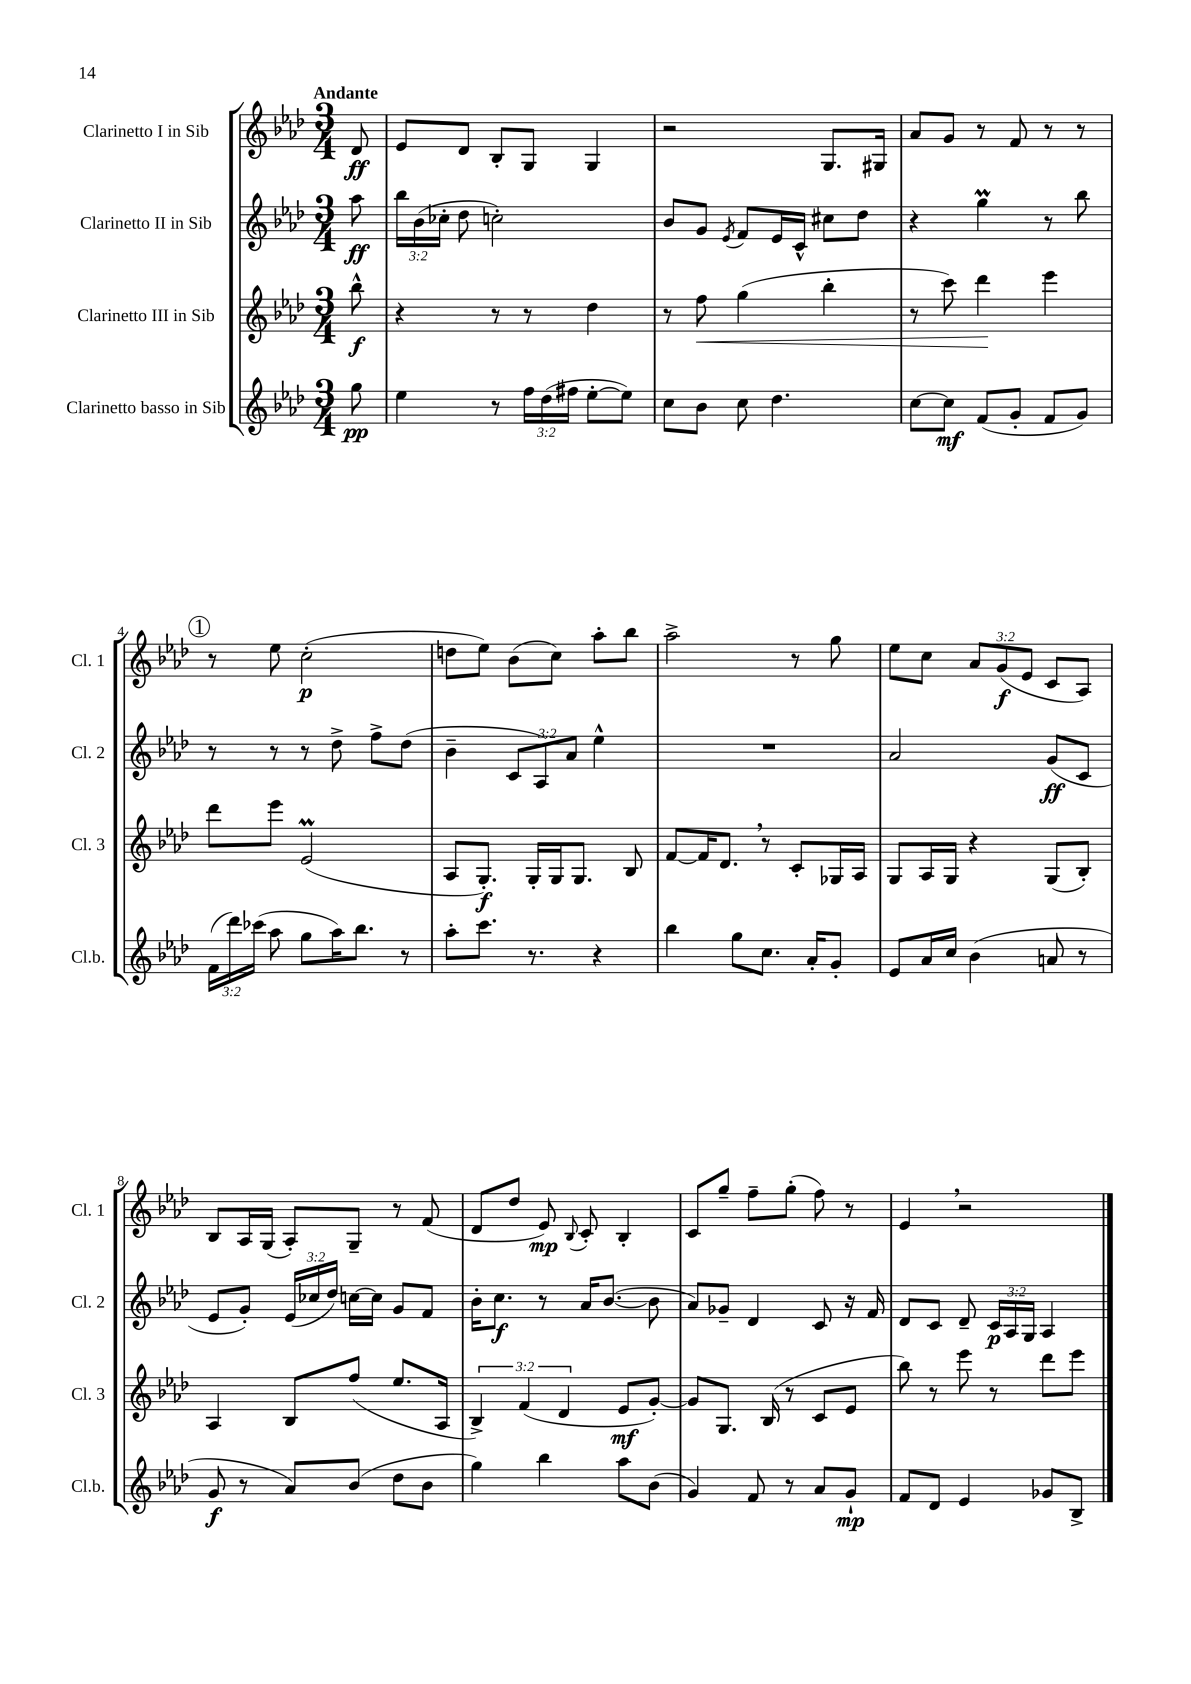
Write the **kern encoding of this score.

**kern	**kern	**kern	**kern
*staff4	*staff3	*staff2	*staff1
*clefG2	*clefG2	*clefG2	*clefG2
*k[b-e-a-d-]	*k[b-e-a-d-]	*k[b-e-a-d-]	*k[b-e-a-d-]
*M3/4	*M3/4	*M3/4	*M3/4
8gg	8bb-^^	8aa-	8d-
=	=	=	=
4ee-	4r	24bb-	8e-
.	.	(24b-	.
.	.	24cc-'	.
.	.	8dd-	8d-
8r	8r	2cc')	8B-'
24ff	8r	.	8G
(24dd-	.	.	.
24ff#	.	.	.
[8ee-'	4dd-	.	4G
8ee-])	.	.	.
=	=	=	=
8cc	8r	8b-	2r
8b-	8ff	8g	.
.	.	8qe-	.
8cc	(4gg	8f	.
4.dd-	.	16e-	.
.	.	16c^^	.
.	4bb-'	8cc#	8.G
.	.	8dd-	.
.	.	.	16G#
=	=	=	=
[8cc	8r	4r	8a-
8cc]	8ccc)	.	8g
(8f	4ddd-	4gg	8r
8g'	.	.	8f
8f	4eee-	8r	8r
8g)	.	8bb-	8r
=	=	=	=
(24f	8ddd-	8r	8r
24ddd-)	.	.	.
(24ccc-	.	.	.
8aa-	8eee-	8r	8ee-
8gg	(2e-	8r	(2cc'
16aa-)	.	8dd-^	.
8.bb-	.	.	.
.	.	8ff^	.
8r	.	(8dd-	.
=	=	=	=
8aa-'	8A-	4b-~	8dd
8.ccc	8.G')	.	8ee-)
.	.	12c	(8b-
8.r	16G'	.	.
.	.	12A-)	.
.	16G	.	8cc)
.	.	12a-	.
.	8.G	.	.
4r	.	4ee-^^	8aa-'
.	8B-	.	8bb-
=	=	=	=
4bb-	[8f	2.r	2aa-^
.	16f]	.	.
.	8.d-	.	.
8gg	.	.	.
8.cc	8r	.	.
.	8c'	.	8r
16a-'	.	.	.
8g'	16G-	.	8gg
.	16A-	.	.
=	=	=	=
8e-	8G	2a-	8ee-
16a-	16A-	.	8cc
16cc	16G	.	.
(4b-	4r	.	12a-
.	.	.	(12g
.	.	.	12e-
8a	(8G	(8g	8c
8r	8B-')	8c	8A-)
=	=	=	=
8g	4A-	8e-	8B-
8r	.	8g')	16A-
.	.	.	(16G
8a-)	8B-	(24e-	8A-')
.	.	24cc-	.
.	.	24dd-)	.
(8b-	(8ff	[16cc	8G~
.	.	16cc]	.
8dd-	8.ee-	8g	8r
8b-	.	8f	(8f
.	16A-	.	.
=	=	=	=
4gg)	6B-^)	16b-'	8d-
.	.	8.cc	.
.	.	.	8dd-
.	(6f	.	.
4bb-	.	8r	8e-)
.	6d-	.	.
.	.	.	8qqB-
.	.	16a-	8c'
.	.	([8.b-	.
8aa-	8e-	.	4B-'
(8b-	[8g')	8b-]	.
=	=	=	=
4g)	8g]	8a-)	8c
.	8.G	8g-~	8gg~
8f	.	4d-	8ff~
.	(16B-	.	.
8r	8r	.	(8gg'
8a-	8c	8c	8ff)
8g`	8e-	16r	8r
.	.	16f	.
=	=	=	=
8f	8bb-)	8d-	4e-
8d-	8r	8c	.
4e-	8eee-	8d-~	2r
.	8r	24c	.
.	.	24A-	.
.	.	24G	.
8g-	8ddd-	4A-	.
8B-^	8eee-	.	.
==	==	==	==
*-	*-	*-	*-
